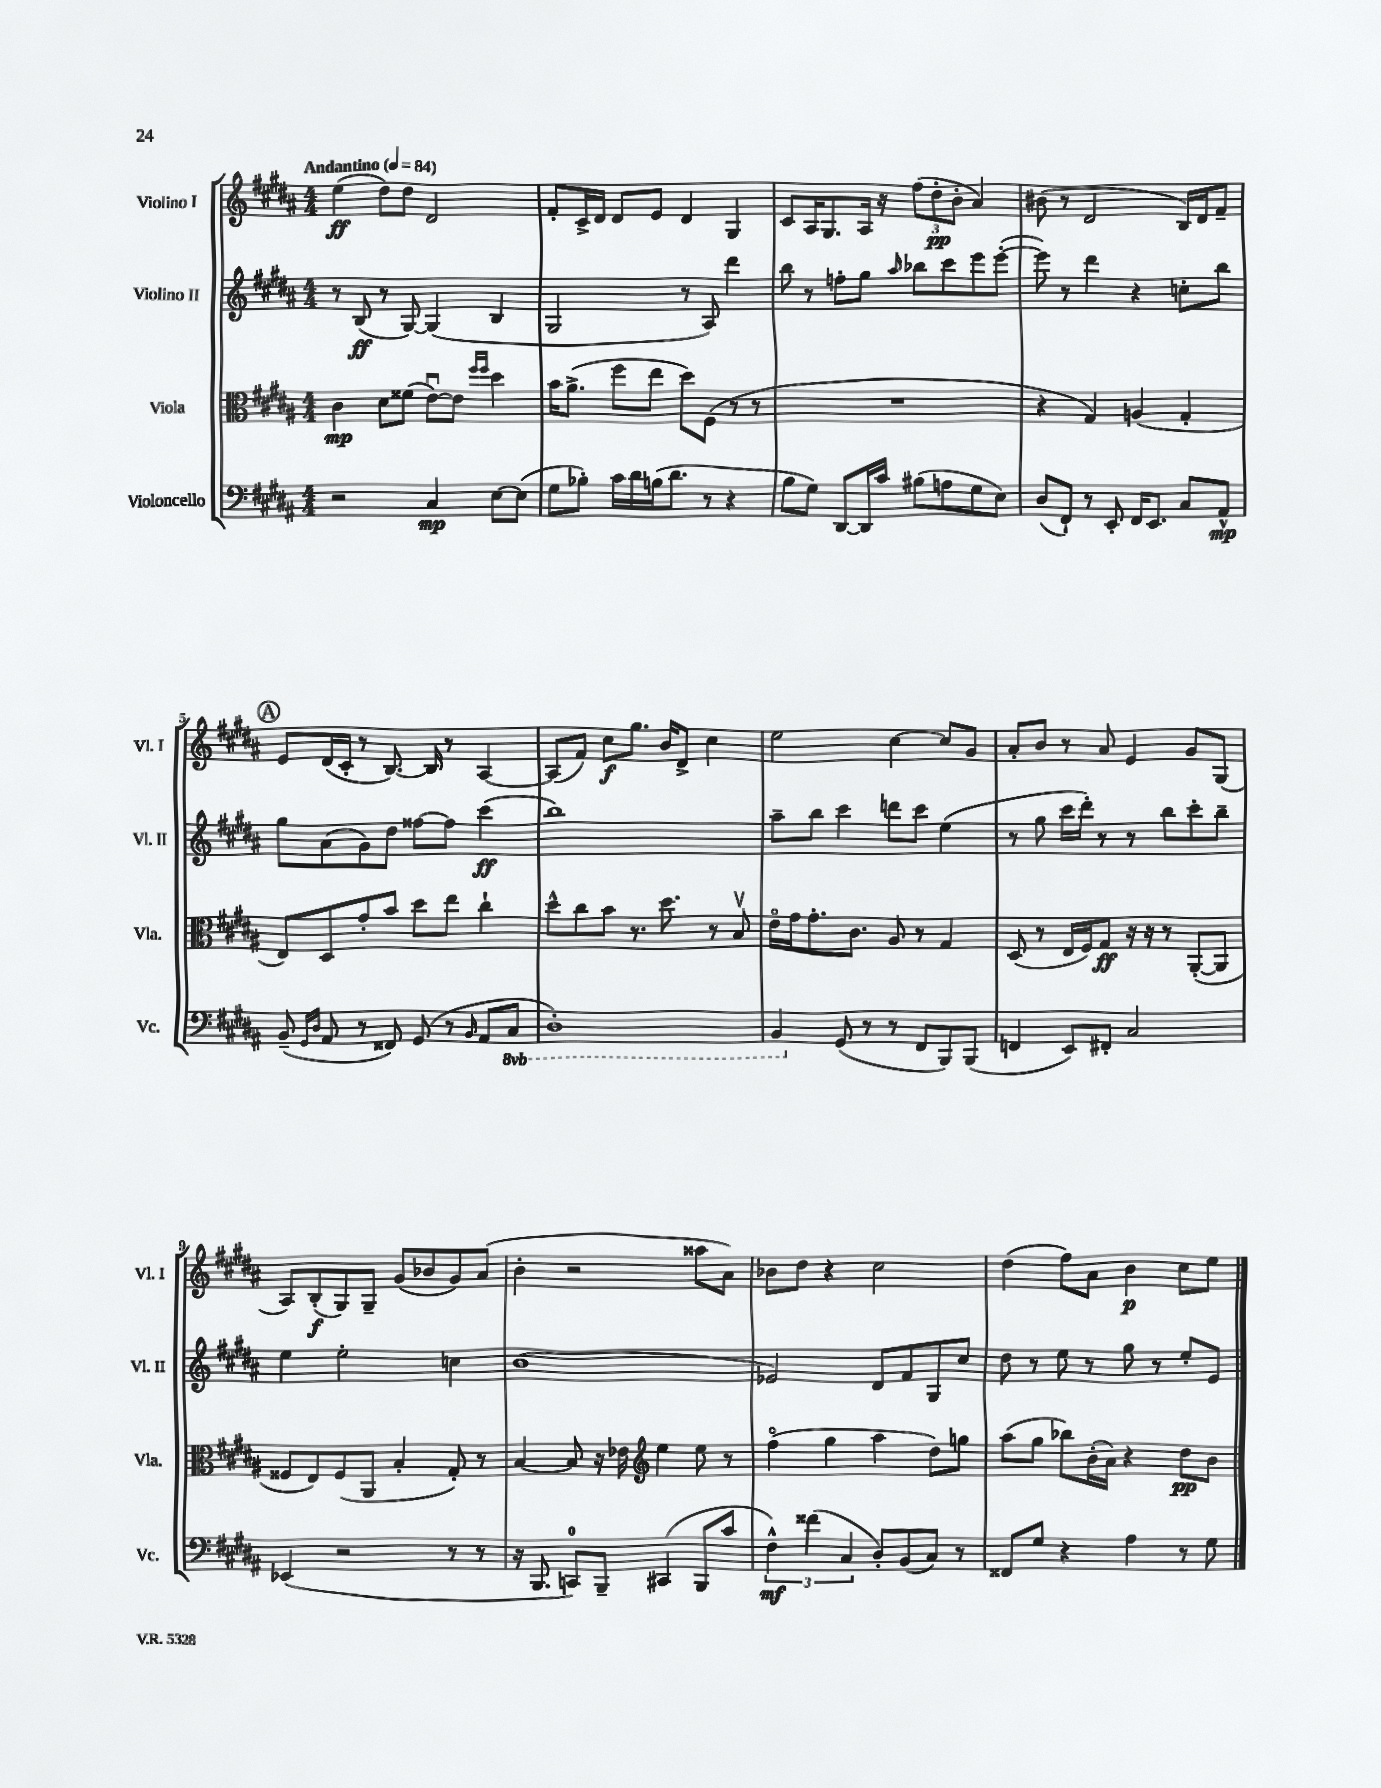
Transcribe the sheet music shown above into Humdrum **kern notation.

**kern	**kern	**kern	**kern
*staff4	*staff3	*staff2	*staff1
*clefF4	*clefC3	*clefG2	*clefG2
*k[f#c#g#d#a#]	*k[f#c#g#d#a#]	*k[f#c#g#d#a#]	*k[f#c#g#d#a#]
*M4/4	*M4/4	*M4/4	*M4/4
*MM84	*MM84	*MM84	*MM84
2r	4c#\	8r	(4ee\
.	.	(8B/	.
.	8d#\L	8r	8dd#\L)
.	(8f##\J	[8G#/)	8dd#\J
4C#/	[8eu\L)	(4G#/]	2d#/
.	8e\]J	.	.
.	16qqff#/LL	.	.
.	16qqff#/JJ	.	.
[8E\L	4dd#\	4B/	.
(8E\]J	.	.	.
=	=	=	=
8G#\L	16b\LK	2G#/	8f#'/L
.	(8.a#^\J	.	.
8B-'\J)	.	.	16c#^/L
.	.	.	16d#/JJ
16c#\LL	8ff#\L	.	8d#/L
16d#\	.	.	.
(16B\J	8ee\J	.	8e/J
8.d#\J	.	.	.
.	8dd#\L)	8r	4d#/
8r	(8F#\J	8A#/)	.
4r	8r	4ddd#\	4G#/
.	8r	.	.
=	=	=	=
8B\L	1r	8bb\	8c#/L
8G#\J)	.	8r	16A#/K
.	.	.	8.G#/
[8DD#/L	.	8ff'\L	.
16DD#/]L	.	8gg#\J	16A#/Jk
16c#/JJ	.	.	16r
.	.	16qqaa#/	.
(8B#\L	.	8bb-\L	(12ff#\L
.	.	.	12dd#'\
8A\	.	8ccc#\	.
.	.	.	12b'\J
8G#\	.	8eee\	4a#/)
8E\J)	.	([8eee'\J	.
=	=	=	=
(8D#/L	4r	8eee\])	(8b#\
8FF#`/J)	.	8r	8r
8r	4G#/)	4ddd#\	2d#/
8EE'/	.	.	.
16FF#/LK	(4A/	4r	.
8.EE/J	.	.	.
8C#/L	4G#'/	8cc'\L	16B/LL)
.	.	.	16d#/J
8AA#^^/J	.	8bb\J	8f#~/J
=	=	=	=
(8BB~/	8E/L)	8gg#\L	8e/L
16qqGG#/LL	.	.	.
16qqD#/JJ	.	.	.
8AA#/	8D#/	(8a#\	(16d#/L
.	.	.	16c#'/JJ
8r	8g#'/	8g#\)	8r
8FF##/)	8b/J	8dd#\J	[8.B/)
(8GG#/	8dd#\L	[8ff##\L	.
.	.	.	16B/]
8r	8ee\J	8ff##\]J	8r
16qqBB/	.	.	.
8AA#/L	4cc#`\	(4ccc#\	[4A#/
8CC#/J	.	.	.
=	=	=	=
1DD#')	8dd#^^\L	1bb)	(8A#/]L
.	8cc#\	.	8f#/J)
.	8b\J	.	8cc#\L
.	8.r	.	8.gg#\J
.	8.dd#\	.	16b/LK
.	.	.	8d#^/J
.	8r	.	4cc#\
.	8Bv/	.	.
=	=	=	=
4BBB/	16eo\LL	8aa#~\L	2ee\
.	16g#\J	.	.
.	8.g#'\	8bb\J	.
(8GG#/	.	4ccc#\	.
.	8.c#\J	.	.
8r	.	.	.
8r	8A#/	8ddd\L	[4cc#\
8FF#/L	8r	8ccc#\J	.
8BBB/)	4G#/	(4ee\	8cc#/]L
(8BBB/J	.	.	8g#/J
=	=	=	=
4FF/	(8D#/	8r	8a#'/L
.	8r	8gg#\	8b/J
8EE/L)	16E/LL	16ccc#\LL	8r
.	16F#/J)	16ddd#'\JJ)	.
8FF#'/J	8G#/J	8r	8a#/
2C#/	16r	8r	4e/
.	16r	.	.
.	8r	8bb\L	.
.	([8AA#'/L	8ccc#'\	8g#/L
.	8AA#/]J	8bb~\J	(8G#/J
=	=	=	=
(4EE-/	8F##/L	4ee\	8A#/L)
.	8E/)	.	(8B'/
2r	(8F##/	2ee'\	8G#/)
.	8AA#/J	.	8G#~/J
.	4B'/	.	(8g#/L
.	.	.	8b-/
8r	8G#'/)	4cc\	8g#/)
8r	8r	.	(8a#/J
=	=	=	=
16r	[4B/	(1b	4b'\
8.BBB/	.	.	.
8CC/L)	8B/]	.	2r
8BBB~/J	16r	.	.
.	16e-\	.	.
*	*clefG2	*	*
(4CC#/	4ee\	.	.
8BBB/L	8ee\	.	8aa##\L
8c#/J	8r	.	8a#\J)
=	=	=	=
6F#^^\)	(4ff#o\	2e-/)	8b-\L
.	.	.	8dd#\J
(6f##\	.	.	.
.	4gg#\	.	4r
6C#/	.	.	.
8D#'/L)	4aa#\	8d#/L	2cc#\
(8BB/	.	8f#/	.
8C#/J)	8dd#\L)	8G#/	.
8r	8gg\J	8cc#/J	.
=	=	=	=
8FF##/L	(8aa#\L	8dd#\	(4dd#\
8G#/J	8gg#\J	8r	.
4r	8bb-\L)	8ee\	8ff#\L)
.	(16b'\L	8r	8a#\J
.	16a#\JJ)	.	.
4A#\	4r	8gg#\	4b\
.	.	8r	.
8r	8dd#\L	8ee'/L	8cc#\L
8G#\	8b\J	8e/J	8ee\J
==	==	==	==
*-	*-	*-	*-
